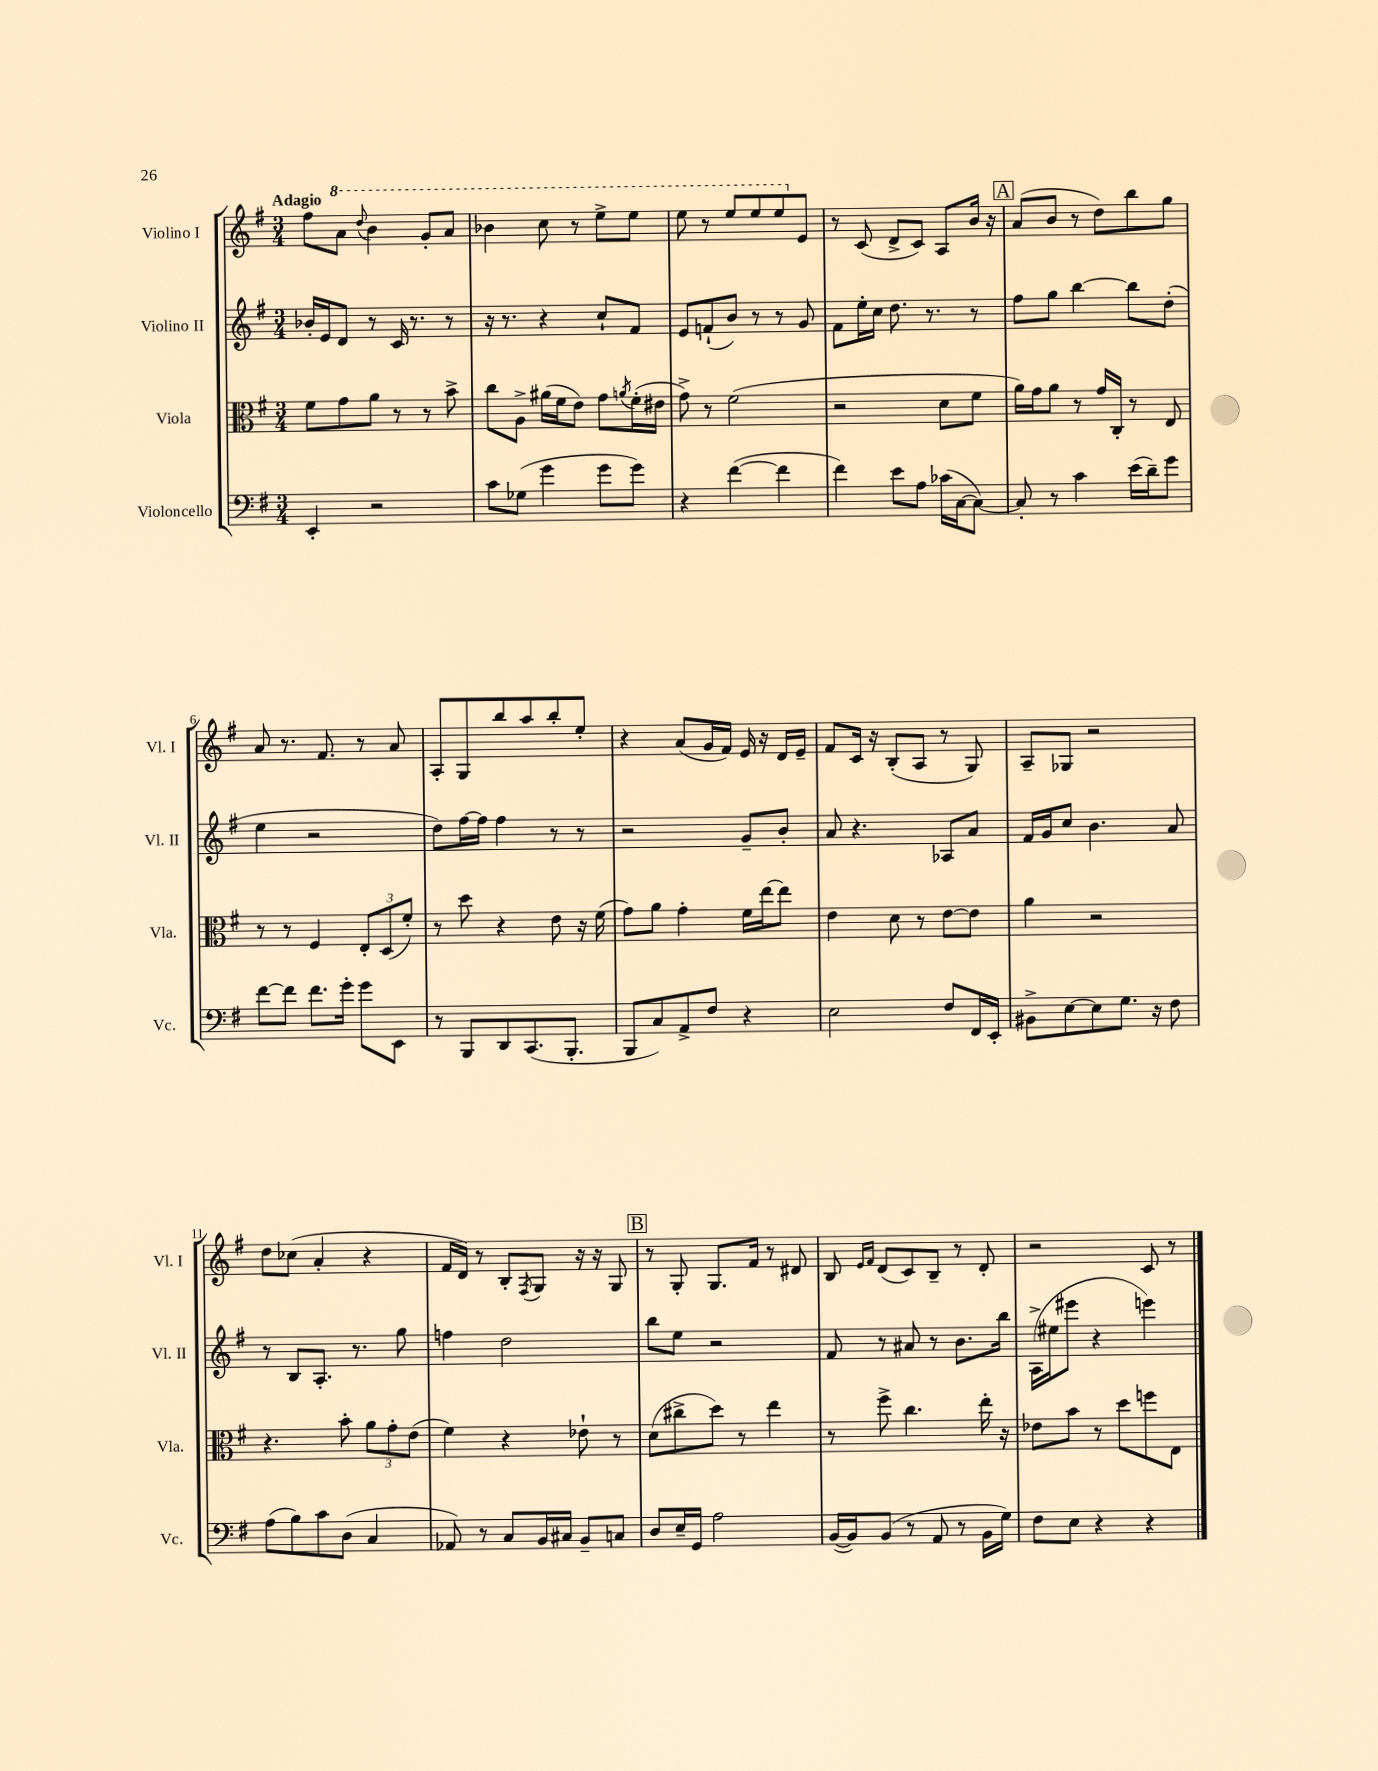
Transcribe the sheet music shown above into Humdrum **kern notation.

**kern	**kern	**kern	**kern
*part4	*part3	*part2	*part1
*staff4	*staff3	*staff2	*staff1
*I"Violoncello	*I"Viola	*I"Violino II	*I"Violino I
*I'Vc.	*I'Vla.	*I'Vl. II	*I'Vl. I
*clefF4	*clefC3	*clefG2	*clefG2
*k[f#]	*k[f#]	*k[f#]	*k[f#]
*M3/4	*M3/4	*M3/4	*M3/4
=1	=1	=1	=1
!	!	!	!LO:TX:a:B:t=Adagio
4EE'/	8f#\L	16b-X'/LL	8ff#\L
.	.	16e/J	.
*	*	*	*8va
.	8g\	8d/J	8aa\J
.	.	.	8qqddd/
2r	8a\J	8r	4bb\
.	8r	16c/	.
.	.	8.r	.
.	8r	.	8gg'/L
.	8b^\	8r	8aa/J
=2	=2	=2	=2
8c\L	8cc\L	16r	4bb-X\
.	.	8.r	.
(8G-X\J	8A^\J	.	.
4g\	(16a#X\LL	4r	8ccc\
.	16f#\J	.	.
.	8e\J)	.	8r
8g\L	8g\L	8cc`/L	8eee^\L
.	8qan/	.	.
8g\J)	(16f#'\L	8f#/J	8eee\J
.	16e#X\JJ	.	.
=3	=3	=3	=3
4r	8g^\)	8e/L	8eee\
.	8r	(8fn`/	8r
([4f#\	(2f#\	8b/J)	8eee/L
.	.	8r	8eee/
4f#\]	.	8r	8eee/
*	*	*	*X8va
.	.	8g/	8e/J
=4	=4	=4	=4
4f#\)	2r	8f#\L	8r
.	.	16ee'\L	(8c/
.	.	16cc\JJ	.
8e\L	.	8.dd\	8d^/L
8A\J	.	.	8c/J)
.	.	8.r	.
(16c-X\LL	8d\L	.	8A/L
[16C\J	.	.	.
8C\J_)	8f#\J	8r	16b/Jk
.	.	.	16r
!!LO:REH:place=s1:t=A
=5	=5	=5	=5
8C'/]	16a\LL)	8ff#\L	(8a/L
.	16g\J	.	.
8r	8a\J	8gg\J	8b/J
4c\	8r	[4bb\	8r
.	16g/LL	.	8dd\L)
.	16C'/JJ	.	.
(16e\LL	8r	8bb\L]	8bb\
16d~\J)	.	.	.
8g\J	8E/	(8dd'\J	8gg\J
!!LO:LB:g=z
=6	=6	=6	=6
[8f#\L	8r	4ee\	8a/
8f#\J]	8r	.	8.r
8.f#\L	4F#/	2r	.
.	.	.	8.f#/
16g'\Jk	.	.	.
8g\L	12E'/L	.	8r
.	(12D/	.	.
8EE\J	.	.	8a/
.	12f#'/J)	.	.
=7	=7	=7	=7
8r	8r	8dd\L)	8A'/L
8BBB/L	8dd\	[16ff#\L	8G/
.	.	16ff#\JJ]	.
8DD/	4r	4ff#\	8bb/
(8.CC/	.	.	8aa/
.	8e\	8r	8bb'/
8.BBB'/J	.	.	.
.	16r	8r	8ee'/J
.	(16f#\	.	.
=8	=8	=8	=8
8BBB/L	8g\L)	2r	4r
8C/)	8a\J	.	.
8AA^/	4g'\	.	(8a/L
8F#/J	.	.	16g/L
.	.	.	16f#/JJ)
4r	16f#\LL	8g~/L	16e/
.	[16ee\J	.	16r
.	8ee\J]	8b'/J	16d/LL
.	.	.	16e~/JJ
=9	=9	=9	=9
2E\	4e\	8a/	8f#/L
.	.	4.r	16c/Jk
.	.	.	16r
.	8d\	.	(8B'/L
.	8r	.	8A/J
8F#/L	[8e\L	8A-X/L	8r
16FF#/L	8e\J]	8a/J	8G/)
16EE'/JJ	.	.	.
=10	=10	=10	=10
8BB#X^\L	4a\	16f#/LL	8A~/L
.	.	16g/J	.
[8E\	.	8cc/J	8G-X/J
8E\]	2r	4.b\	2r
8.G\J	.	.	.
16r	.	.	.
8F#\	.	8a/	.
!!LO:LB:g=z
=11	=11	=11	=11
(8A\L	4.r	8r	8dd\L
8B\)	.	8B/L	(8cc-X\J
8c\	.	8.A'/J	4a'/
(8D\J	8b'\	.	.
.	.	8.r	.
4C/	12a\L	.	4r
.	12g'\	.	.
.	.	8gg\	.
.	(12e\J	.	.
=12	=12	=12	=12
8AA-X/)	4f#\)	4ffn\	16f#/LL
.	.	.	16d/JJ)
8r	.	.	8r
8C/L	4r	2dd\	8B'/L
.	.	.	8qF#/
16BB/L	.	.	8G/J
16C#X/JJ	.	.	.
8BB~/L	8e-X`\	.	16r
.	.	.	16r
8Cn/J	8r	.	8G/
!!LO:REH:place=s1:t=B
=13	=13	=13	=13
8D/L	(8d\L	8bb\L	8r
16E~/L	8cc#X^\	8ee\J	8G'/
16GG/JJ	.	.	.
2A\	8dd\J)	2r	8.G/L
.	8r	.	.
.	.	.	16f#/Jk
.	4ee\	.	8r
.	.	.	8d#X/
=14	=14	=14	=14
([16BB/LL	8r	8f#/	8B/
16BB/J])	.	.	.
.	.	.	16qqe/LL
.	.	.	16qqf#/JJ
(8BB/J	8ff#^\	8r	(8d/L
8r	4.cc\	8a#X/	8c/)
8AA/	.	8r	8B~/J
8r	.	8.b\L	8r
16BB\LL	16ee'\	.	8d'/
16G\JJ)	16r	16bb\Jk	.
=15	=15	=15	=15
8F#\L	8e-X\L	(16A^\LL	2r
.	.	16ee#X\J	.
8E\J	8b\J	8eee#X\J	.
4r	8r	4r	.
.	8dd\L	.	.
4r	8ffn\	4eeen\)	8c/
.	8E\J	.	8r
==	==	==	==
*-	*-	*-	*-
